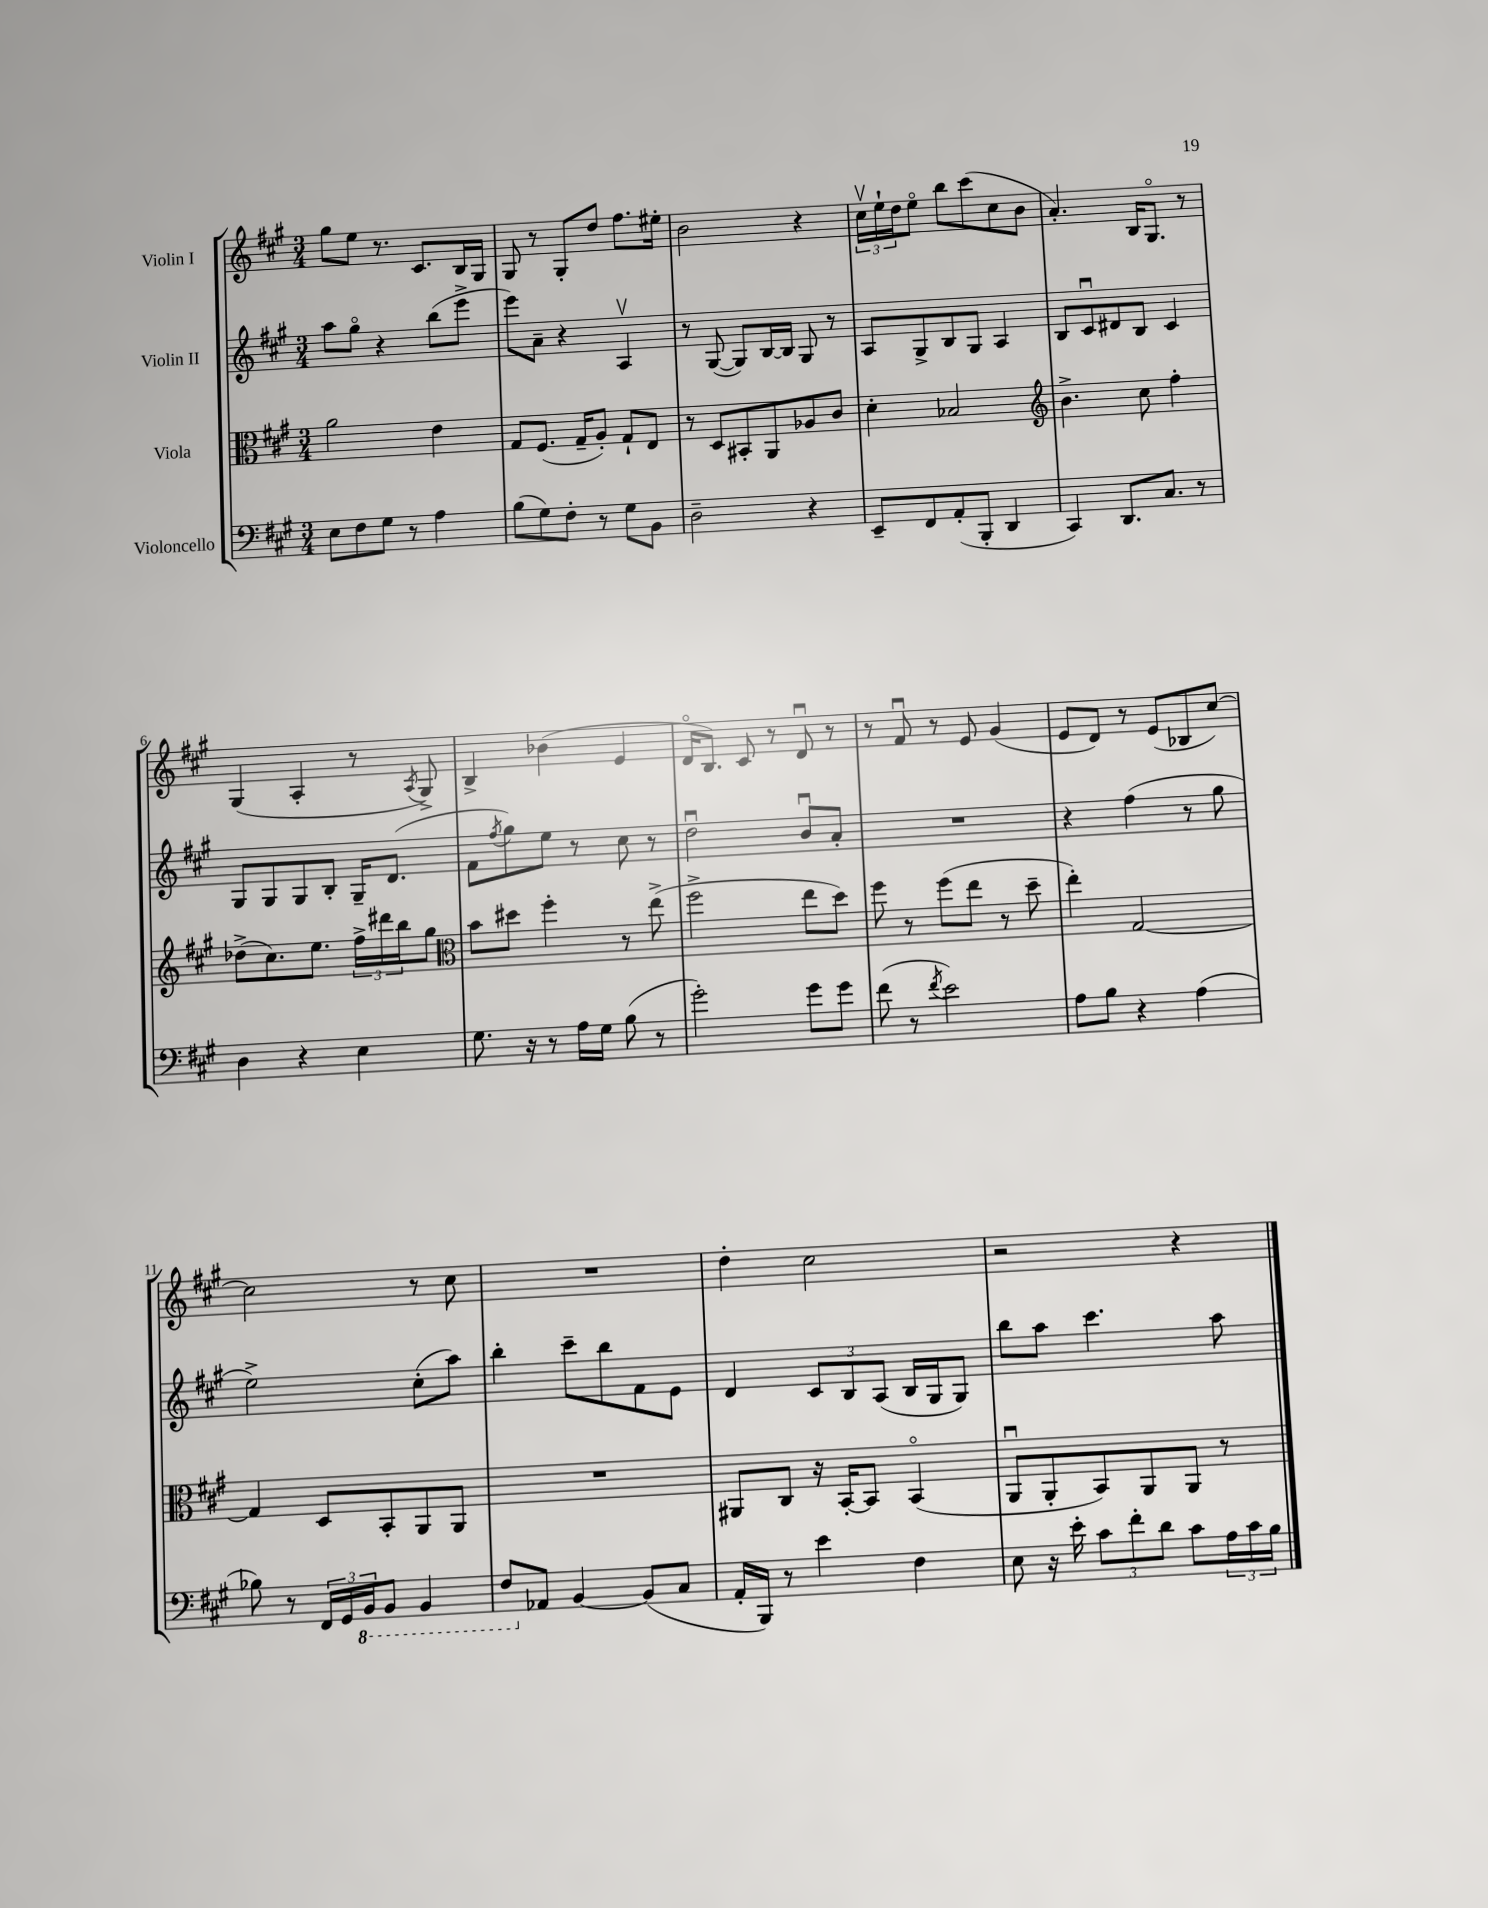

**kern	**kern	**kern	**kern
*part4	*part3	*part2	*part1
*staff4	*staff3	*staff2	*staff1
*I"Violoncello	*I"Viola	*I"Violin II	*I"Violin I
*clefF4	*clefC3	*clefG2	*clefG2
*k[f#c#g#]	*k[f#c#g#]	*k[f#c#g#]	*k[f#c#g#]
*M3/4	*M3/4	*M3/4	*M3/4
=1	=1	=1	=1
8E\L	2a\	8aa\L	8gg#\L
8F#\	.	8gg#\J	8ee\J
8G#\J	.	4r	8.r
8r	.	.	.
.	.	.	8.c#/L
4A\	4e\	(8bb\L	.
.	.	8eee^\J	16B/L
.	.	.	16G#/JJ
=2	=2	=2	=2
(8B\L	8G#/L	8eee\L)	8G#/
8G#\)	(8.F#/J	8a~\J	8r
8F#'\J	.	4r	8G#'/L
.	16G#~/KL	.	.
8r	8A'/J)	.	8dd/J
8G#\L	8G#`/L	4Av/	8.ff#\L
8BB\J	8E/J	.	.
.	.	.	16ee#X'\Jk
=3	=3	=3	=3
2D~\	8r	8r	2b\
.	8D/L	([8G#/	.
.	8BB#X'/	8G#/L])	.
.	8AA/	[16B/L	.
.	.	16B/JJ]	.
4r	8A-X/	8G#/	4r
.	8c#/J	8r	.
=4	=4	=4	=4
8EE~/L	4d'\	8A/L	24cc#v\LL
.	.	.	24ee`\
.	.	.	24dd\J
8FF#/	.	8G#^/	8ee\J
(8AA'/	2B-X/	8B/	8bb\L
8BBB'/J	.	8G#/J	(8ccc#\
4DD/	.	4A/	8cc#\
.	.	.	8b\J
=5	=5	=5	=5
*	*clefG2	*	*
4CC#/)	4.b^\	8B/L	4.a'/)
.	.	8c#u/	.
8.DD/L	.	8d#X/	.
.	8cc#\	8B/J	16B/KL
8.C#/J	.	.	8.G#/J
.	4ff#'\	4c#/	.
8r	.	.	8r
!!LO:LB:g=z
=6	=6	=6	=6
4D\	(8dd-X^\L	8G#/L	(4G#/
.	8.cc#\)	8G#/	.
4r	.	8G#/	4A'/
.	8.ee\J	.	.
.	.	8B'/J	.
4E\	24ff#^\LL	16G#~/KL	8r
.	24ddd#X\	.	.
.	.	(8.d/J	.
.	24bb\J	.	.
.	.	.	8qA/
.	8gg#\J	.	8G#^/)
=7	=7	=7	=7
*	*clefC3	*	*
8.G#\	8b\L	8f#\L	4B^/
.	.	8qff#/	.
.	8dd#X\J	8gg#\)	.
16r	.	.	.
8r	4ff#'\	8ee\J	(4b-X\
16A\LL	.	8r	.
16G#\JJ	.	.	.
(8B\	8r	8cc#\	4e/
8r	(8ee^\	8r	.
=8	=8	=8	=8
2g#'\)	2ff#^\	2ddu\	16d/KL
.	.	.	8.B/J)
.	.	.	8c#/
.	.	.	8r
8g#\L	8ee\L	8bu/L	8du/
8g#\J	8dd\J)	8a'/J	8r
=9	=9	=9	=9
(8f#\	8ff#\	2.r	8r
8r	8r	.	8f#u/
8qf#/	.	.	.
2e\)	(8ff#\L	.	8r
.	8ee\J	.	8e/
.	8r	.	(4g#/
.	8dd~\	.	.
=10	=10	=10	=10
8A\L	4ee'\)	4r	8e/L
8B\J	.	.	8d/J)
4r	[2G#/	(4ff#\	8r
.	.	.	(8e/L
(4A\	.	8r	8B-X/
.	.	8gg#\	[8cc#/J)
!!LO:LB:g=z
=11	=11	=11	=11
8B-X\)	4G#/]	2ee^\)	2cc#\]
8r	.	.	.
24FF#/LL	8D/L	.	.
24GG#/	.	.	.
*8ba	*	*	*
24BBB/J	.	.	.
8BBB/J	8BB'/	.	.
4BBB/	8AA/	(8cc#'\L	8r
.	8AA/J	8aa\J)	8cc#\
=12	=12	=12	=12
8FF#/L	2.r	4bb'\	2.r
*X8ba	*	*	*
8AA-X/J	.	.	.
[4BB/	.	8ccc#~\L	.
.	.	8bb\	.
(8BB/L]	.	8f#\	.
8C#/J	.	8e\J	.
=13	=13	=13	=13
16AA'/LL	8AA#X/L	4d/	4dd'\
16BBB/JJ)	.	.	.
8r	8C#/J	.	.
4e\	16r	12c#/L	2cc#\
.	[16BB'/KL	.	.
.	.	12B/	.
.	8BB/J]	.	.
.	.	(12A/J	.
4F#\	(4BB/	16B/LL	.
.	.	16G#/J	.
.	.	8G#/J)	.
=14	=14	=14	=14
8E\	8AAu/L	8bb\L	2r
16r	8AA'/	8aa\J	.
16e'\	.	.	.
12c#\L	8BB/)	4.ccc#\	.
12f#'\	.	.	.
.	8AA/	.	.
12d\J	.	.	.
8c#\L	8AA/J	.	4r
24A\L	8r	8aa\	.
24c#\	.	.	.
24B\JJ	.	.	.
==	==	==	==
*-	*-	*-	*-
